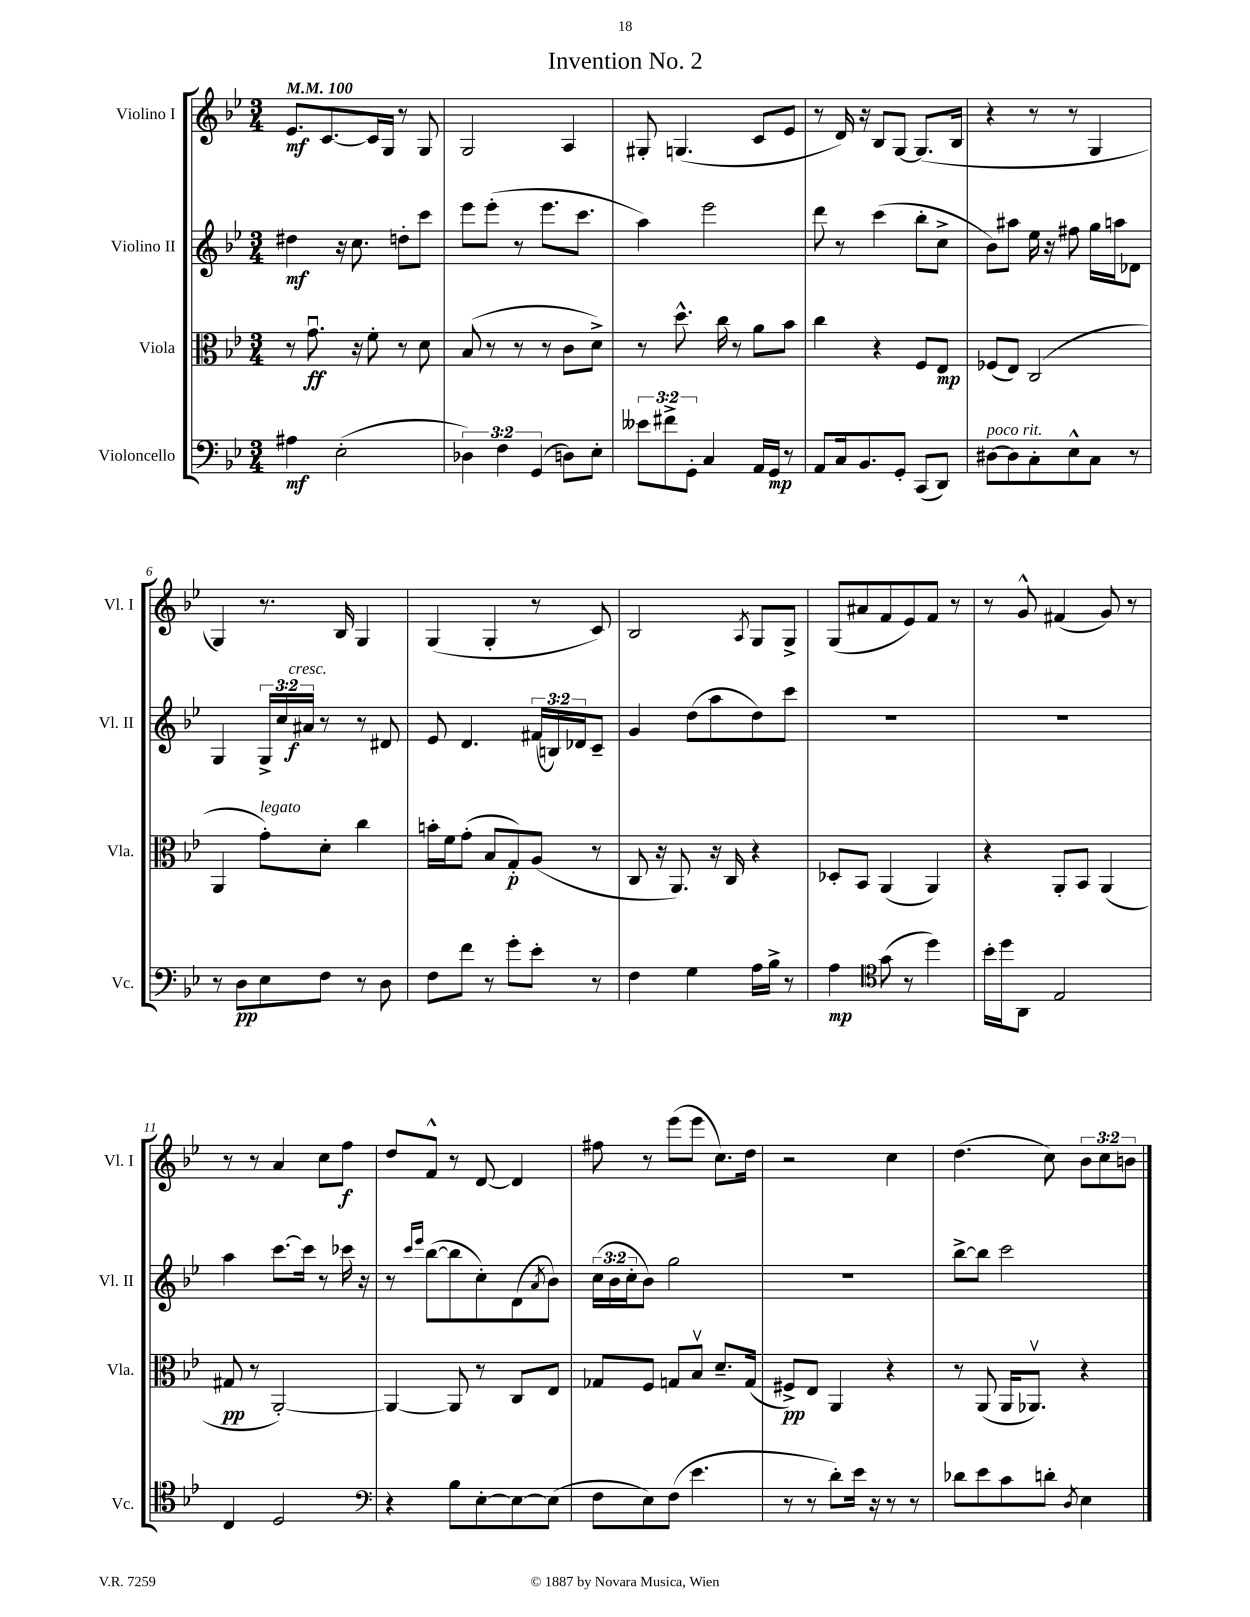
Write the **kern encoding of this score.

**kern	**kern	**kern	**kern
*staff4	*staff3	*staff2	*staff1
*clefF4	*clefC3	*clefG2	*clefG2
*k[b-e-]	*k[b-e-]	*k[b-e-]	*k[b-e-]
*M3/4	*M3/4	*M3/4	*M3/4
*MM100	*MM100	*MM100	*MM100
4A#	8r	4dd#	8.e-
.	8.gu	.	.
.	.	.	[8.c
(2E-'	.	16r	.
.	16r	8.cc	.
.	8f'	.	16c]
.	.	.	16G
.	8r	8dd'	8r
.	8d	8ccc	8G
=	=	=	=
6D-)	(8B-	8eee-	2G
.	8r	(8eee-'	.
6F	.	.	.
.	8r	8r	.
(6GG	.	.	.
.	8r	8.eee-	.
8D)	8c	.	4A
.	.	8.ccc	.
8E-'	8d^)	.	.
=	=	=	=
12e--	8r	4aa)	8G#'
12f#^	.	.	.
.	8.dd^^	.	(4.G
12GG'	.	.	.
4C	.	2eee-	.
.	16cc	.	.
.	8r	.	.
16AA	8a	.	8c
16GG	.	.	.
8r	8b-	.	8e-
=	=	=	=
8AA	4cc	8ddd	8r
16C	.	8r	16d)
8.BB-	.	.	16r
.	4r	(4ccc	8B-
8GG'	.	.	[8G
(8CC	8F	8bb-'	(8.G]
8DD)	8E-	8cc^	.
.	.	.	16B-
=	=	=	=
[8D#	(8F-	8b-)	4r
8D#]	8E-)	8aa#	.
8C'	(2C	16ee-	8r
.	.	16r	.
8E-^^	.	8ff#	8r
8C	.	16gg	4G
.	.	16aa	.
8r	.	8d-	.
=	=	=	=
8r	4AA	4G	4G)
8D	.	.	.
8E-	8g')	24G^	8.r
.	.	24cc	.
.	.	24a#	.
8F	8d'	8r	.
.	.	.	16B-
8r	4cc	8r	4G
8D	.	8d#	.
=	=	=	=
8F	16b'	8e-	(4G
.	16f	.	.
8f	(8g'	4.d	.
8r	8B-	.	4G'
8g'	8G')	.	.
8e-'	(8A	(24f#	8r
.	.	24B)	.
.	.	24d-	.
8r	8r	8c~	8c)
=	=	=	=
4F	8C	4g	2B-
.	16r	.	.
.	8.AA)	.	.
4G	.	(8dd	.
.	16r	8aa	.
.	16C	.	.
.	.	.	8qA
16A	4r	8dd)	8G
16B-^	.	.	.
8r	.	8ccc	8G^
=	=	=	=
4A	8D-'	2.r	(8G
.	8BB-	.	8a#
*clefC4	*	*	*
(8g	(4AA	.	8f
8r	.	.	8e-)
4dd)	4AA)	.	8f
.	.	.	8r
=	=	=	=
16b-'	4r	2.r	8r
16dd	.	.	.
8AA	.	.	8g^^
2E-	8AA'	.	(4f#
.	8BB-	.	.
.	(4AA	.	8g)
.	.	.	8r
=	=	=	=
4C	8G#	4aa	8r
.	8r	.	8r
2D	[2AA')	[8.ccc	4a
.	.	16ccc]	.
.	.	8r	8cc
.	.	16ccc-	8ff
.	.	16r	.
=	=	=	=
*clefF4	*	*	*
4r	4AA_	8r	8dd
.	.	16qqccc	.
.	.	16qqeee-	.
.	.	([8bb-	8f^^
8B-	8AA]	8bb-]	8r
[8E-'	8r	8cc')	[8d
8E-_	8C	(8d	4d]
.	.	8qa	.
(8E-]	8E-	8b-)	.
=	=	=	=
8F	8G-	(24cc	8ff#
.	.	24b-	.
.	.	24cc'	.
8E-)	8F	8b-)	8r
(8F	8G	2gg	(8eee-
4.e-	8B-v	.	8eee-
.	8.d~	.	8.cc)
.	(16G	.	16dd
=	=	=	=
8r	8F#^)	2.r	2r
8r	8E-	.	.
8d')	4AA	.	.
16e-	.	.	.
16r	.	.	.
8r	4r	.	4cc
8r	.	.	.
=	=	=	=
8d-	8r	[8bb-^	(4.dd
8e-	(8AA	8bb-]	.
8c	16AA	2ccc	.
.	8.AA-v)	.	.
8d'	.	.	8cc)
8qD	.	.	.
4E-	4r	.	12b-
.	.	.	12cc
.	.	.	12b
==	==	==	==
*-	*-	*-	*-
